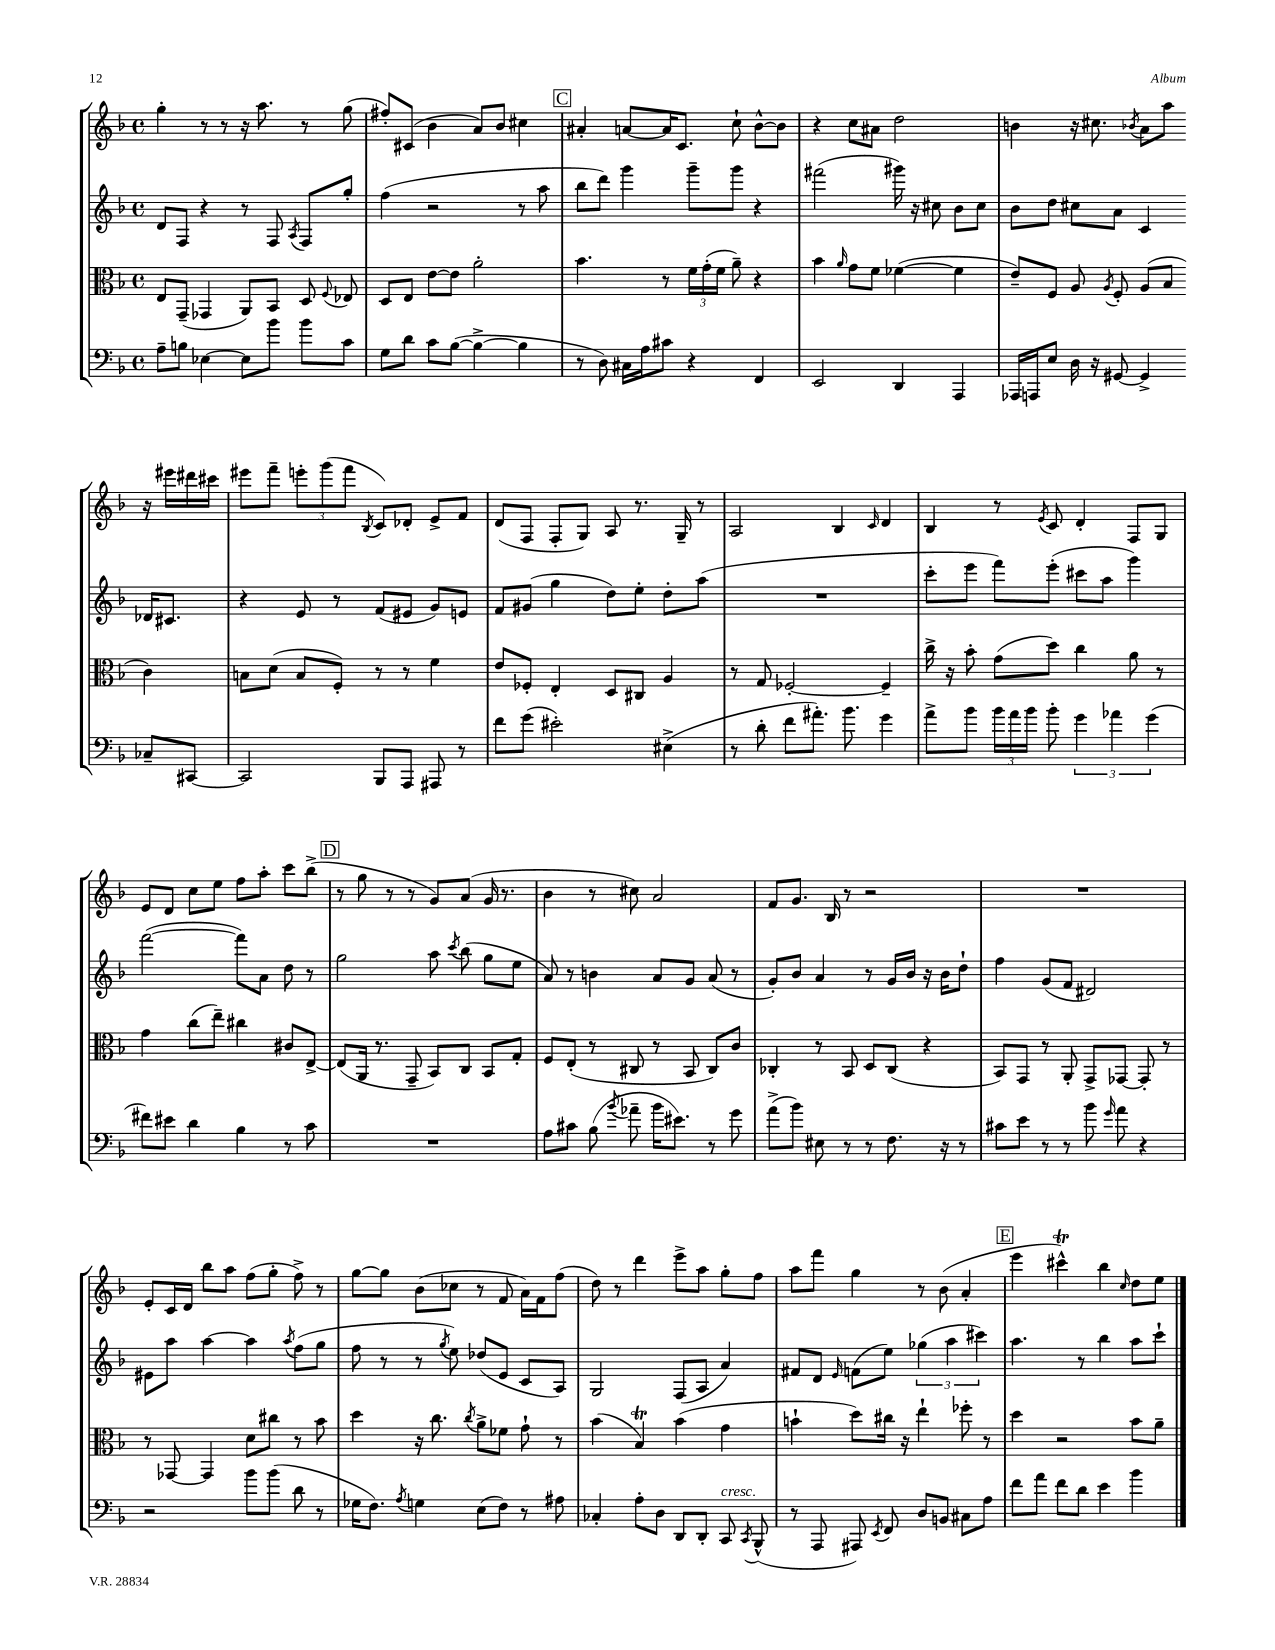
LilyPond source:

<<
\new StaffGroup <<
\new Staff = "s0" {
    \clef treble \key f \major \defaultTimeSignature \time 4/4
    \autoBeamOff g''4-. r8 r8 r16 a''8. r8 g''8( |
    fis''8[-.) cis'8]( bes'4 a'8[) bes'8] cis''4 |
    \mark \markup { \box "C" } ais'4-. a'8[~ a'16 c'8.] c''8-! bes'8[~-^ bes'8] |
    r4 c''8[ ais'8] d''2 |
    b'4 r16 cis''8. \acciaccatura { bes'8 } a'8[ a''8] r16 eis'''16[ dis'''16 cis'''16] |
    eis'''8[ f'''8]-- \tuplet 3/2 { e'''8[-. g'''8( f'''8] } \acciaccatura { bes8 } c'8[) des'8]-. e'8[-> f'8] |
    d'8[( f8] f8[-. g8]) a8 r8. g16-- r8 |
    a2 bes4 \grace { c'16 } d'4 |
    bes4 r8 \acciaccatura { e'8 } c'8 d'4-. f8[ g8] |
    e'8[ d'8] c''8[ e''8] f''8[ a''8]-. c'''8[ bes''8]->( |
    \mark \markup { \box "D" } r8 g''8 r8 r8 g'8[) a'8]( g'16 r8. |
    bes'4 r8 cis''8) a'2 |
    f'8[ g'8.] bes16 r8 r2 |
    R1 |
    e'8[-. c'16 d'16] bes''8[ a''8] f''8[( g''8]-. f''8->) r8 |
    g''8[~ g''8] bes'8[( ces''8] r8 f'8 a'16[) f'16 f''8]( |
    d''8) r8 d'''4 e'''8[-> a''8] g''8[-. f''8] |
    a''8[ f'''8] g''4 r8 bes'8( a'4-. |
    \mark \markup { \box "E" } e'''4 cis'''4-^\trill) bes''4 \grace { c''16 } d''8[ e''8] \bar "|." |
}
\new Staff = "s1" {
    \clef treble \key f \major \defaultTimeSignature \time 4/4
    \autoBeamOff d'8[ f8] r4 r8 f8 \acciaccatura { a8 } f8[ g''8]-. |
    f''4( r2 r8 a''8 |
    \mark \markup { \box "C" } bes''8[ d'''8]) g'''4 g'''8[-- g'''8] r4 |
    fis'''2( gis'''16) r16 cis''8 bes'8[ cis''8] |
    bes'8[ d''8] cis''8[ a'8] c'4 des'16[ cis'8.] |
    r4 e'8 r8 f'8[( eis'8] g'8[) e'8] |
    f'8[ gis'8]( g''4 d''8[) e''8]-. d''8[-. a''8]( |
    R1 |
    c'''8[-. e'''8] f'''8[) e'''8]-.( cis'''8[ a''8] g'''4) |
    f'''2~( f'''8[) a'8] d''8 r8 |
    \mark \markup { \box "D" } g''2 a''8 \acciaccatura { c'''8 } bes''8( g''8[ e''8] |
    a'8) r8 b'4 a'8[ g'8] a'8( r8 |
    g'8[-.) bes'8] a'4 r8 g'16[ bes'16] r16 bes'16[ d''8]-! |
    f''4 g'8[( f'8] dis'2) |
    eis'8[ a''8] a''4~ a''4 \acciaccatura { a''8 } f''8[( g''8] |
    f''8 r8 r8 \acciaccatura { g''8 } e''8) des''8[( e'8] c'8[ a8]) |
    g2 f8[( a8] a'4) |
    fis'8[ d'8] \grace { e'16 } f'8[( e''8]) \tuplet 3/2 { ges''4( a''4 cis'''4) } |
    \mark \markup { \box "E" } a''4. r8 bes''4 a''8[ c'''8]-! \bar "|." |
}
\new Staff = "s2" {
    \clef alto \key f \major \defaultTimeSignature \time 4/4
    \autoBeamOff e8[ g,8]--( ges,4 a,8[) bes,8] d8 \appoggiatura { f8 } ees8 |
    d8[ e8] e'8[~ e'8] a'2-. |
    \mark \markup { \box "C" } bes'4. r8 \tuplet 3/2 { f'16[ g'16-.( f'16] } a'8--) r4 |
    bes'4 \grace { a'16 } g'8[ f'8] fes'4~( fes'4 |
    e'8[--) f8] a8 \acciaccatura { a8 } f8-. a8[( bes8] c'4) |
    b8[ d'8]( b8[ f8]-.) r8 r8 f'4 |
    e'8[ fes8]-. e4-. d8[ cis8] a4 |
    r8 g8 fes2~-. fes4-- |
    c''16-> r16 bes'8-. g'8[( d''8]) c''4 a'8 r8 |
    g'4 c''8[( e''8]--) cis''4 cis'8[ e8]~-> |
    \mark \markup { \box "D" } e8[( a,16] r8. g,8-- bes,8[) c8] bes,8[ g8]-. |
    f8[ e8]-.( r8 cis8 r8 bes,8 cis8[) c'8] |
    ces4-. r8 bes,8 d8[ ces8]( r4 |
    bes,8[) g,8] r8 a,8-. g,8[-> ges,8]~ ges,8-. r8 |
    r8 ges,8~ ges,4 d'8[ cis''8] r8 bes'8 |
    d''4 r16 c''8. \acciaccatura { c''8 } a'8[-> fes'8] g'8-! r8 |
    bes'4( bes4\trill) bes'4( g'4 |
    b'4-! d''8[) cis''16] r16 e''4-! fes''8-. r8 |
    \mark \markup { \box "E" } d''4 r2 bes'8[ a'8]-- \bar "|." |
}
\new Staff = "s3" {
    \clef bass \key f \major \defaultTimeSignature \time 4/4
    \autoBeamOff a8[-- b8] ees4~ ees8[ bes'8] bes'8[ c'8] |
    g8[ d'8] c'8[ bes8]~( bes4~-> bes4 |
    \mark \markup { \box "C" } r8 d8) cis16[ a16 cis'8] r4 f,4 |
    e,2 d,4 a,,4 |
    aes,,16[ a,,16 e8] d16 r16 gis,8~ gis,4-> ces8[-- cis,8]~ |
    cis,2 bes,,8[ a,,8] ais,,8 r8 |
    f'8[ g'8]( eis'2-.) eis4->( |
    r8 d'8-. f'8[ ais'8.]-.) bes'8. g'4 |
    a'8[-> bes'8] \tuplet 3/2 { bes'16[ a'16 bes'16] } bes'8-. \tuplet 3/2 { g'4 aes'4 g'4( } |
    fis'8[) eis'8] d'4 bes4 r8 c'8 |
    \mark \markup { \box "D" } R1 |
    a8[ cis'8] bes8( \acciaccatura { bes'8 } aes'8-- bes'16[ eis'8.]) r8 g'8 |
    a'8[->( bes'8]) eis8 r8 r8 f8. r16 r8 |
    cis'8[ e'8] r8 r8 bes'8 \grace { g'16 } a'8 r4 |
    r2 bes'8[ bes'8]( d'8 r8 |
    ges16[ f8.]) \acciaccatura { a8 } g4 e8[( f8]) r8 ais8 |
    ces4-. a8[-. d8] d,8[ d,8]-. c,8^\markup { \italic "cresc." } \acciaccatura { c,8 } bes,,8-^( |
    r8 a,,8 ais,,8) \acciaccatura { e,8 } f,8 d8[ b,8] cis8[ a8] |
    \mark \markup { \box "E" } f'8[ a'8] f'8[ d'8] e'4 bes'4 \bar "|." |
}
>>
>>
\layout { \context { \Score \remove "Bar_number_engraver" } }
